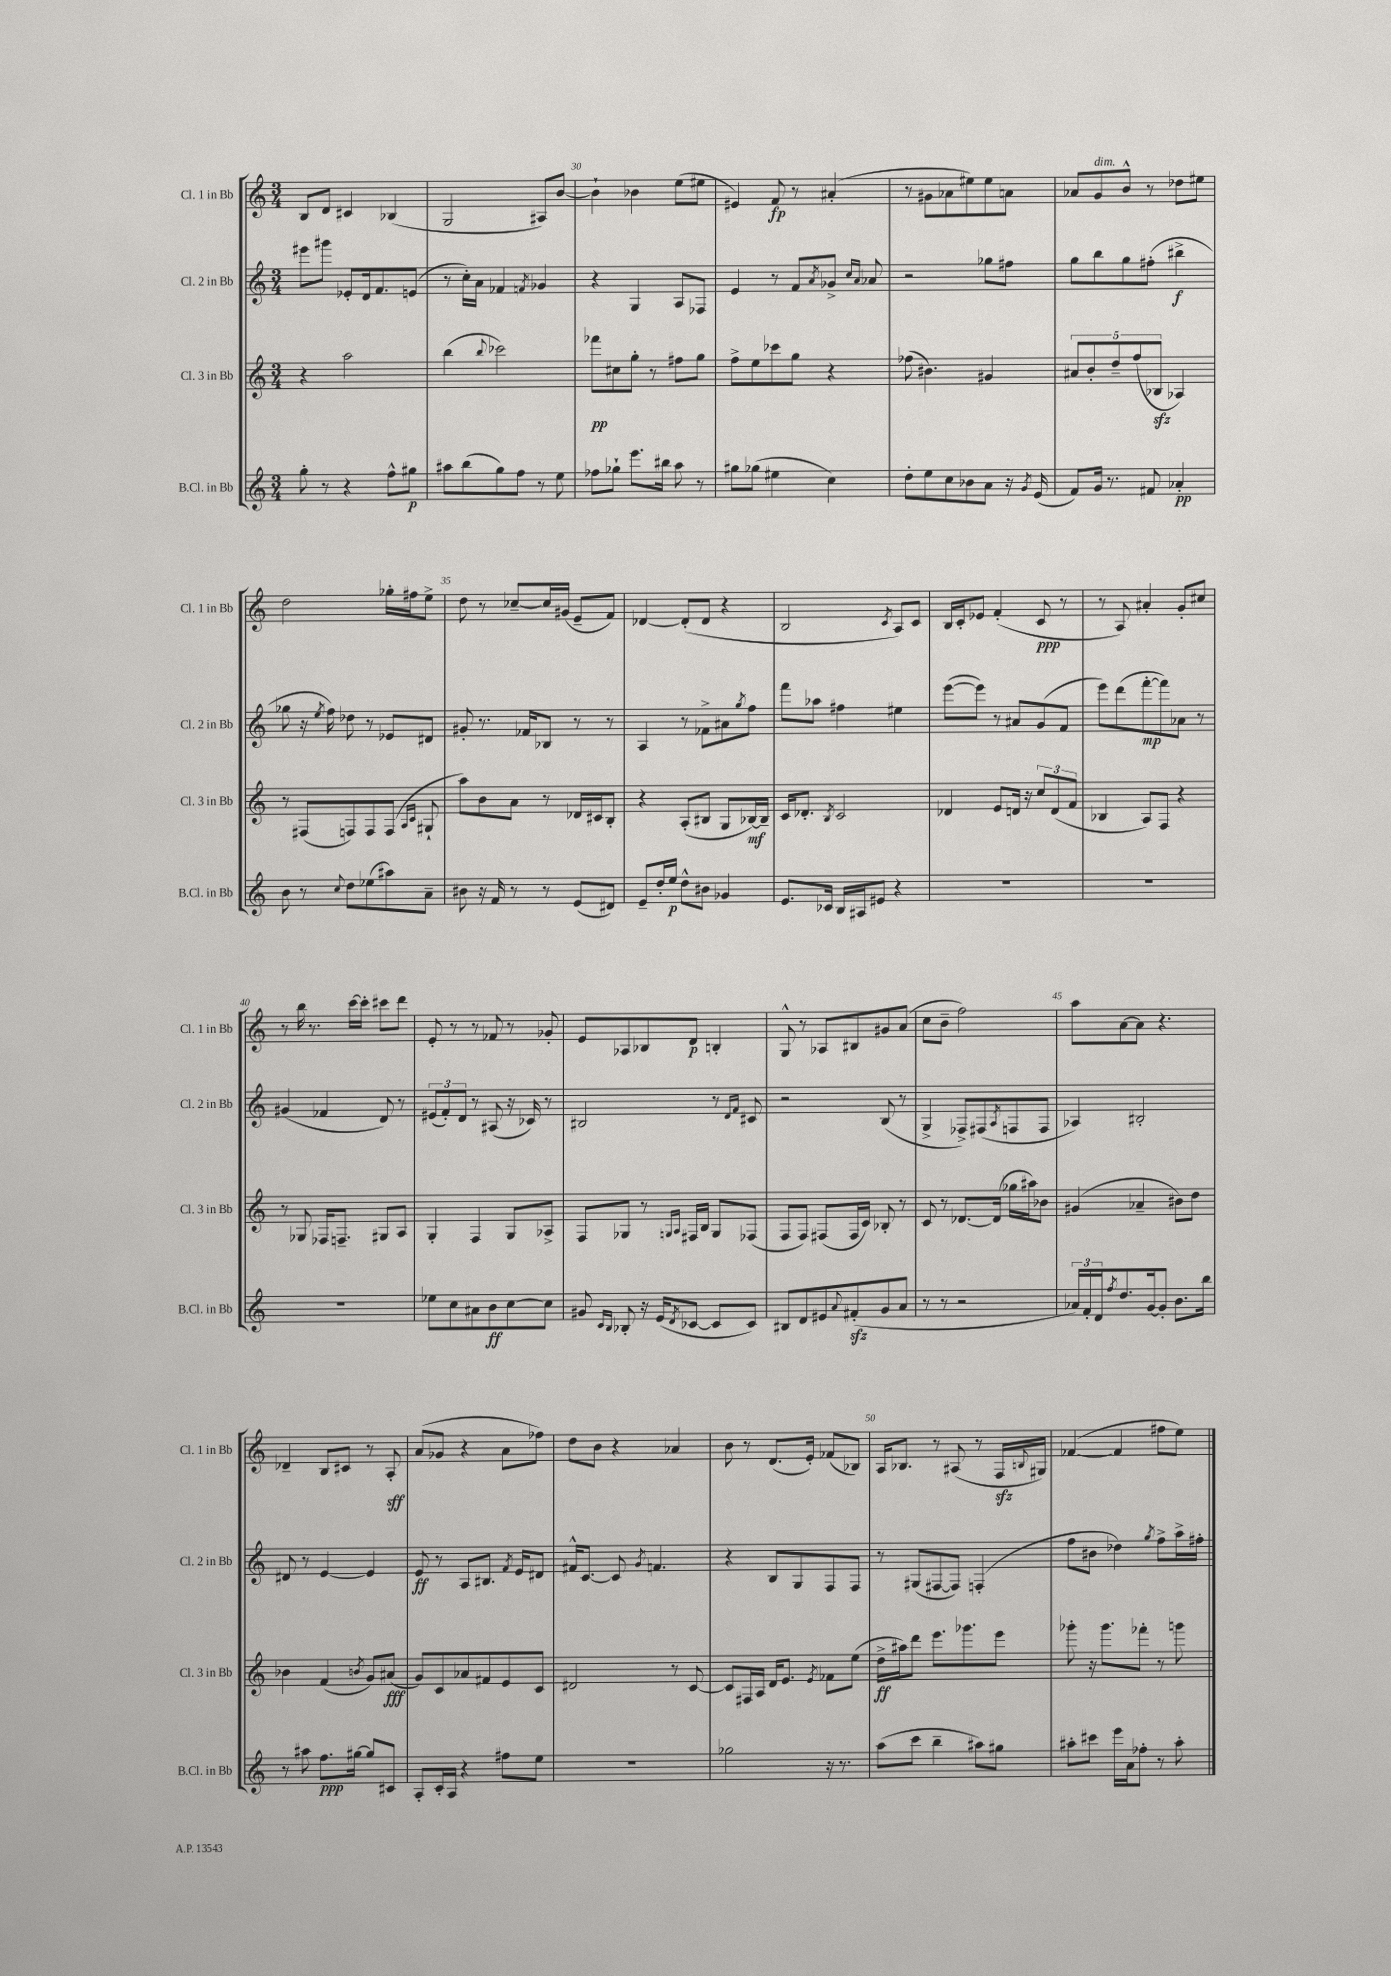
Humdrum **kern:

**kern	**kern	**kern	**kern
*staff4	*staff3	*staff2	*staff1
*clefG2	*clefG2	*clefG2	*clefG2
*k[]	*k[]	*k[]	*k[]
*M3/4	*M3/4	*M3/4	*M3/4
8gg'	4r	8eee#	8B
8r	.	8ggg#	8d
4r	2aa	8e-'	4c#
.	.	16d	.
.	.	8.f	.
8ff^^	.	.	(4B-
8gg#	.	(8e	.
=	=	=	=
8aa#	(4bb	8r	2G
(8bb	.	16cc')	.
.	.	16a	.
.	8qqbb	.	.
8gg)	2ccc-)	4f-	.
8ff	.	.	.
.	.	8qf	.
8r	.	4g-	8A#)
8ee	.	.	[8b
=	=	=	=
8ff-	8fff-	4r	4b`]
8gg-`	8cc#	.	.
8.eee	8gg'	4G	4b-
.	8r	.	.
16bb#	.	.	.
8aa	8ff#	8A	(8ee
8r	8gg	8F-	8ee#
=	=	=	=
8gg#	8ff^	4e	4e#)
(8gg-	8ee	.	.
4ee#	8ccc-	8r	8f
.	8gg	8f	8r
.	.	8qa	.
4cc)	4r	8g-^	(4a#'
.	.	16qqcc	.
.	.	16qqa	.
.	.	8a-	.
=	=	=	=
8dd'	(8ff-	2r	8r
8ee	4.b#)	.	8g#
8cc	.	.	8a-
8b-	.	.	8ee#)
8a	4g#	8gg-	8ee#
16r	.	8ff#	8a
8qg	.	.	.
(16e	.	.	.
=	=	=	=
8f)	10a#	8gg	8a-
.	10b'	.	.
16g	.	8bb	8g
8.r	.	.	.
.	10dd~	.	.
.	.	8gg	8b^^
.	(10ff	.	.
8f#	.	(8ff#'	8r
.	10B-	.	.
4a-'	4A-)	4bb#^	8dd-
.	.	.	8ee#
=	=	=	=
8b	8r	8gg-	2dd
8r	(8F#	16r	.
.	.	8qee	.
.	.	16ff)	.
8qqcc	.	.	.
8dd	8F)	8dd-	.
(8ee-	8F	8r	.
8aa#)	(8F	8e-	16gg-'
.	.	.	16ff#
.	16qqA	.	.
.	16qqc	.	.
8a~	8G#`	8d#	8ee^
=	=	=	=
8b#	8aa)	8g#'	8dd
16r	8b	8.r	8r
16f	.	.	.
8r	8a	.	[8cc-~
.	.	16f-	.
8r	8r	8B-	16cc-]
.	.	.	(16g#
(8e	16d-	8r	8e~
.	16c#	.	.
8d#)	8B'	8r	8f)
=	=	=	=
8e~	4r	4A	[4d-
16dd'	.	.	.
16ee	.	.	.
8dd^^	(8A'	8r	(8d-']
8b#	8B#	8f-^	8d-
4g-	8G	8a#	4r
.	.	8qgg	.
.	[16B-)	8ff	.
.	16B-~]	.	.
=	=	=	=
8.e	16c	8fff	2B
.	8.d-'	.	.
.	.	8aa-	.
16c-	.	.	.
.	8qB	.	.
16B	2c	4ff#	.
16A#	.	.	.
8e#	.	.	.
.	.	.	8qc
4r	.	4ee#	8A)
.	.	.	8c
=	=	=	=
2.r	4d-	([8eee	16B
.	.	.	16c'
.	.	8eee])	8e-
.	8e	8r	(4f'
.	16d	8a#	.
.	16r	.	.
.	12cc	(8g	8c
.	(12d	.	.
.	.	8f	8r
.	12f	.	.
=	=	=	=
2.r	4B-	8eee)	8r
.	.	(8ddd	8A)
.	8A)	[8fff'	4a#'
.	8F	8fff])	.
.	4r	8a-	8g'
.	.	8r	8cc#
=	=	=	=
2.r	8r	(4g#	8r
.	8G-	.	16bb
.	.	.	8.r
.	16F-	4f-	.
.	8.F~	.	.
.	.	.	[16ccc
.	.	.	16ccc']
.	8G#	8d)	8ccc#
.	8A	8r	8ddd
=	=	=	=
8ee-	4G'	(12e#	8e'
.	.	12f')	.
8cc	.	.	8r
.	.	12d	.
8a#	4F	8r	8r
8b	.	(8A#	8f-
[8cc	8G	16r	8r
.	.	16c-)	.
8cc]	8A-^	8r	8g-'
=	=	=	=
8g#	8F	2B#	8e
16qqc	.	.	.
16qqB	.	.	.
8B-'	8G-	.	8A-
16r	8r	.	8B-
(16e	.	.	.
.	16qqG	.	.
8qd	16qqA	.	.
[8c-	16F#	.	8d
.	16B	.	.
8c-]	8G	8r	4B'
.	.	16qqd	.
.	.	16qqf	.
8c-)	(8F-	8c#	.
=	=	=	=
8B#	8F	2r	8G^^
8d	8F)	.	8r
8e#	(8F#	.	8A-
8qqa	.	.	.
(8f#'	16F#	.	8B#
.	16c)	.	.
8g	8B-'	(8B	8g#
8a	8r	8r	(8a
=	=	=	=
8r	8c	4G^	8cc
8r	8r	.	8b~
2r	[8.d-	8F-^)	2ff)
.	.	(8F#	.
.	(16d-]	.	.
.	.	8qA	.
.	16gg-	8F	.
.	16aa#)	.	.
.	8b-	8F	.
=	=	=	=
24a-)	(4g#	4A-)	8aa
24f'	.	.	.
24d	.	.	.
8qff	.	.	.
8.dd	.	.	[8a
.	4a-~	2B#'	8a]
[16g	.	.	.
8g']	.	.	4.r
8.b	8b#)	.	.
.	8dd	.	.
16bb	.	.	.
=	=	=	=
8r	4b-	8d#	4d-~
8aa#	.	8r	.
8.ff	(4f	[4e	8B
.	.	.	8c#
[16gg#	.	.	.
.	8qb	.	.
8gg#]	8g)	4e]	8r
8c#	(8a#	.	8A'
=	=	=	=
8A'	8g)	8e	(8a
16c'	8c	8r	8g-
16A	.	.	.
4r	8a-	8A	4r
.	8f#	8.B#	.
8ff#	8e	.	8a
.	.	8qf	.
.	.	16e	.
8ee	8c	8d#	8ff-)
=	=	=	=
2.r	2d#	16f#^^	8dd
.	.	[8.c	.
.	.	.	8b
.	.	8c]	4r
.	.	8qg	.
.	.	4.f	.
.	8r	.	4a-
.	[8c	.	.
=	=	=	=
2gg-	8c]	4r	8b
.	16F#	.	8r
.	16A	.	.
.	16d	8B	(8.d
.	8.e	.	.
.	.	8G	.
.	.	.	16e')
.	8qe	.	.
16r	8f-	8F	(8f-
8.r	.	.	.
.	(8ee	8F	8B-)
=	=	=	=
(8aa	16dd^	8r	16A
.	16aa#)	.	8.B-
8ccc	8ddd	(8G#	.
4bb~	8.eee	[8F#	8r
.	.	8F#])	(8A#
.	8.ggg-	.	.
8aa#)	.	(4F'	8r
8gg#	8eee	.	16F
.	.	.	8qqB
.	.	.	16G#)
=	=	=	=
8aa#'	8ggg-'	8ff	([4f-
8ccc#	16r	8b#	.
.	8.ggg-	.	.
16eee	.	4dd-)	4f-]
16a	.	.	.
8ff-'	8fff-'	.	.
.	.	8qgg	.
8r	8r	8ff^	8ff#
8aa#'	8ggg	16aa^	8ee)
.	.	16ff#'	.
==	==	==	==
*-	*-	*-	*-
